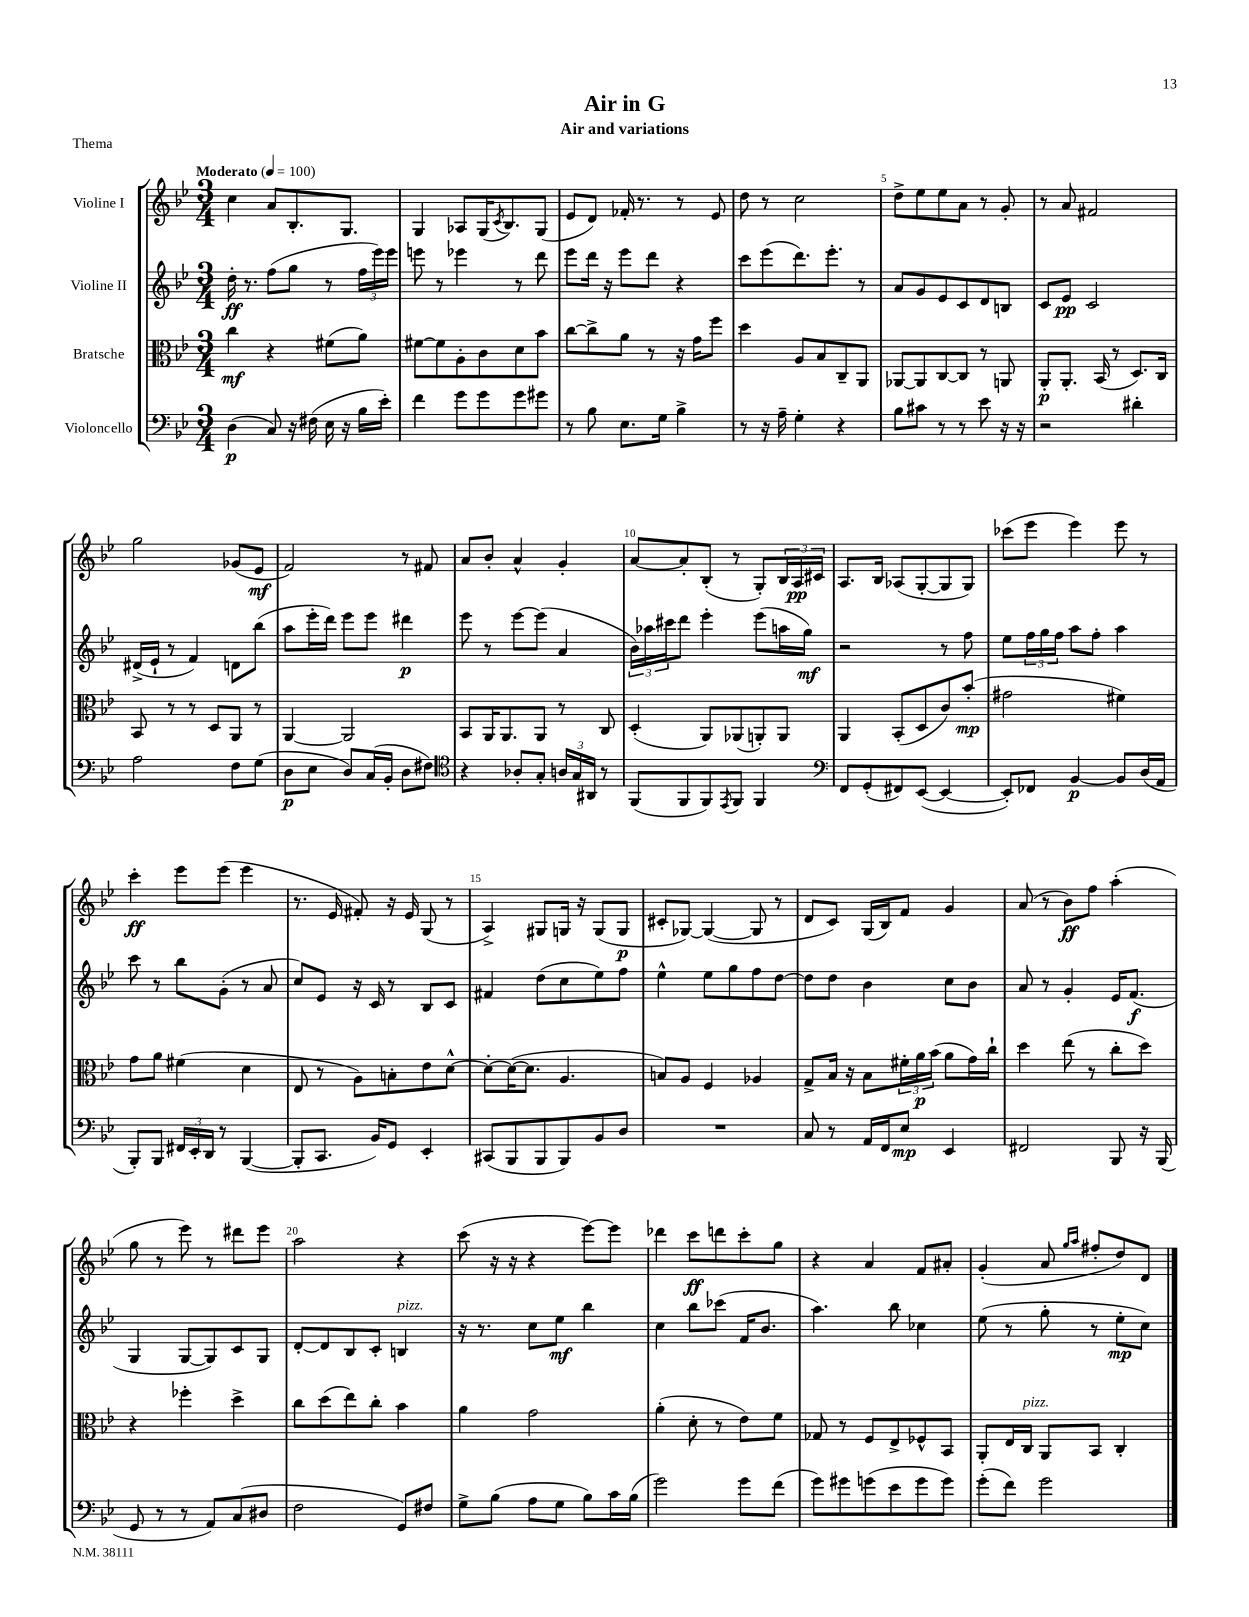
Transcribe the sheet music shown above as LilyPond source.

\header { title = "Air in G" subtitle = "Air and variations" piece = "Thema" }
<<
\new StaffGroup <<
\new Staff = "s0" \with { instrumentName = "Violine I" } {
    \clef treble \key bes \major \numericTimeSignature \time 3/4 \tempo "Moderato" 4 = 100
    c''4 a'8 bes8.-. g8. |
    g4 aes8 g16( \acciaccatura { c'8 } bes8.) g8( |
    ees'8 d'8) fes'16-. r8. r8 ees'8 |
    d''8 r8 c''2 |
    d''8-> ees''8 ees''8 a'8 r8 g'8-. |
    r8 a'8 fis'2 |
    g''2 ges'8( ees'8\mf |
    f'2) r8 fis'8 |
    a'8 bes'8-. a'4-^ g'4-. |
    a'8~ a'8-. bes8-.( r8 g8-.) \tuplet 3/2 { bes16 a16\pp cis'16 } |
    a8. bes16 aes8( g8~-. g8 g8) |
    ces'''8( ees'''8 ees'''4) ees'''8 r8 |
    c'''4-.\ff ees'''8 ees'''8( ees'''4 |
    r8. ees'16 fis'8-.) r16 ees'16 g8( r8 |
    a4->) gis8 g16 r16 g8( g8\p |
    cis'8-. ges8~) ges4~( ges8 r8 |
    d'8 c'8) g16( bes16) f'8 g'4 |
    a'8( r8 bes'8\ff) f''8 a''4-.( |
    g''8 r8 ees'''8) r8 dis'''8 ees'''8 |
    a''2 r4 |
    c'''8( r16 r16 r4 ees'''8~) ees'''8 |
    des'''4 c'''8\ff d'''8 c'''8-. g''8 |
    r4 a'4 f'8 ais'8-. |
    g'4-.( a'8 \grace { g''16 a''16 } fis''8-. d''8) d'8 \bar "|." |
}
\new Staff = "s1" \with { instrumentName = "Violine II" } {
    \clef treble \key bes \major \numericTimeSignature \time 3/4
    d''16-.\ff r8. f''8( g''8 r8 \tuplet 3/2 { f''16 ees'''16) ees'''16 } |
    e'''8 r8 ees'''4 r8 d'''8 |
    ees'''8 d'''16 r16 ees'''8 d'''8 r4 |
    c'''8 ees'''8( d'''8.) ees'''8.-. r8 |
    a'8 g'8 ees'8 c'8 d'8 b8 |
    c'8 ees'8\pp c'2 |
    dis'16->( ees'16-! r8 f'4) d'8 bes''8( |
    a''8 ees'''16-. d'''16) ees'''8 ees'''8 dis'''4\p |
    ees'''8 r8 ees'''8~ ees'''8( a'4 |
    \tuplet 3/2 { bes'16) aes''16 cis'''16 } d'''8 ees'''4-. ees'''8( a''16 g''16\mf) |
    r2 r8 f''8 |
    ees''8 \tuplet 3/2 { f''16 g''16 f''16 } a''8 f''8-. a''4 |
    c'''8 r8 bes''8 g'8-.( r8 a'8 |
    c''8) ees'8 r16 c'16 r8 bes8 c'8 |
    fis'4 d''8( c''8 ees''8) f''8 |
    ees''4-^ ees''8 g''8 f''8 d''8~ |
    d''8 d''8 bes'4 c''8 bes'8 |
    a'8 r8 g'4-. ees'16 f'8.\f( |
    g4 g8~ g8) c'8 g8 |
    d'8~-. d'8 bes8 c'8-. b4^\markup { \italic "pizz." } |
    r16 r8. c''8 ees''8\mf bes''4 |
    c''4 bes''8 ces'''8( f'16 bes'8. |
    a''4.) bes''8 ces''4 |
    ees''8( r8 g''8-. r8 ees''8-.\mp c''8) \bar "|." |
}
\new Staff = "s2" \with { instrumentName = "Bratsche" } {
    \clef alto \key bes \major \numericTimeSignature \time 3/4
    c''4\mf r4 fis'8( a'8) |
    fis'8~ fis'8 a8-. c'8 d'8 bes'8 |
    c''8~ c''8-> a'8 r8 r16 g'16 f''8 |
    d''4 a8 bes8 c8-- a,8 |
    aes,8~ aes,8 c8~ c8 r8 a,8 |
    a,8-.\p a,8.-. bes,16( r8 d8.) c16 |
    bes,8 r8 r8 d8 a,8 r8 |
    a,4~ a,2 |
    bes,8 a,16 a,8. a,8 r8 c8 |
    d4-.( a,8) aes,8( a,8-.) a,8 |
    a,4 bes,8-.( d8 c'8) bes'8-.\mp( |
    gis'2 fis'4) |
    g'8 a'8 fis'4( d'4 |
    ees8 r8 a8) b8-. ees'8 d'8~-^ |
    d'8~-. d'16~( d'8. a4. |
    b8) a8 f4 aes4 |
    g8-> bes16 r16 bes8 \tuplet 3/2 { fis'16-. a'16\p bes'16( } a'8 g'16) c''16-! |
    d''4 ees''8( r8 c''8-. d''8) |
    r4 fes''4-. d''4-> |
    c''8 d''8( ees''8) c''8-. bes'4 |
    a'4 g'2 |
    a'4-.( d'8-. r8 ees'8) f'8 |
    ges8 r8 f8 ees8-> fes8-^ bes,8 |
    a,8-. ees16 c16^\markup { \italic "pizz." } a,8 bes,8 c4-. \bar "|." |
}
\new Staff = "s3" \with { instrumentName = "Violoncello" } {
    \clef bass \key bes \major \numericTimeSignature \time 3/4
    d4\p( c8) r16 fis16( ees16 r16 bes16 ees'16-.) |
    f'4 g'8 g'8 g'8 gis'8 |
    r8 bes8 ees8. g16 bes4-> |
    r8 r16 a16-- g4-. r4 |
    bes8 cis'8 r8 r8 ees'8 r16 r16 |
    r2 dis'4-. |
    a2 f8 g8( |
    d8\p ees8 d8) c16( bes,16-. d8 fis8) |
    \clef tenor r4 aes8-. g8-. \tuplet 3/2 { a16 g16 ais,16 } r8 |
    f,8( f,8 f,8) \acciaccatura { ees,8 } f,8 f,4 |
    \clef bass f,8 g,8-.( fis,8) ees,8~( ees,4~ |
    ees,8-.) fes,8 bes,4~\p bes,8 d16( a,16 |
    bes,,8-.) bes,,8 \tuplet 3/2 { fis,16 ees,16-. d,16 } r8 bes,,4~( |
    bes,,8-. c,8. bes,16) g,8 ees,4-. |
    cis,8( bes,,8 bes,,8 bes,,8) bes,8 d8 |
    R2. |
    c8 r8 a,16 f,16 ees8\mp ees,4 |
    fis,2 bes,,8 r16 bes,,16( |
    g,8 r8 r8 a,8) c8( dis8 |
    f2 g,8) fis8 |
    g8-> bes8( a8 g8 bes8) c'16 bes16( |
    g'2) g'8 f'8( |
    g'8) gis'8 g'8( ees'8 g'8 g'8) |
    g'8-.( f'8) g'2 \bar "|." |
}
>>
>>
\layout { \context { \Score \override BarNumber.break-visibility = ##(#f #t #t) barNumberVisibility = #(every-nth-bar-number-visible 5) } }
